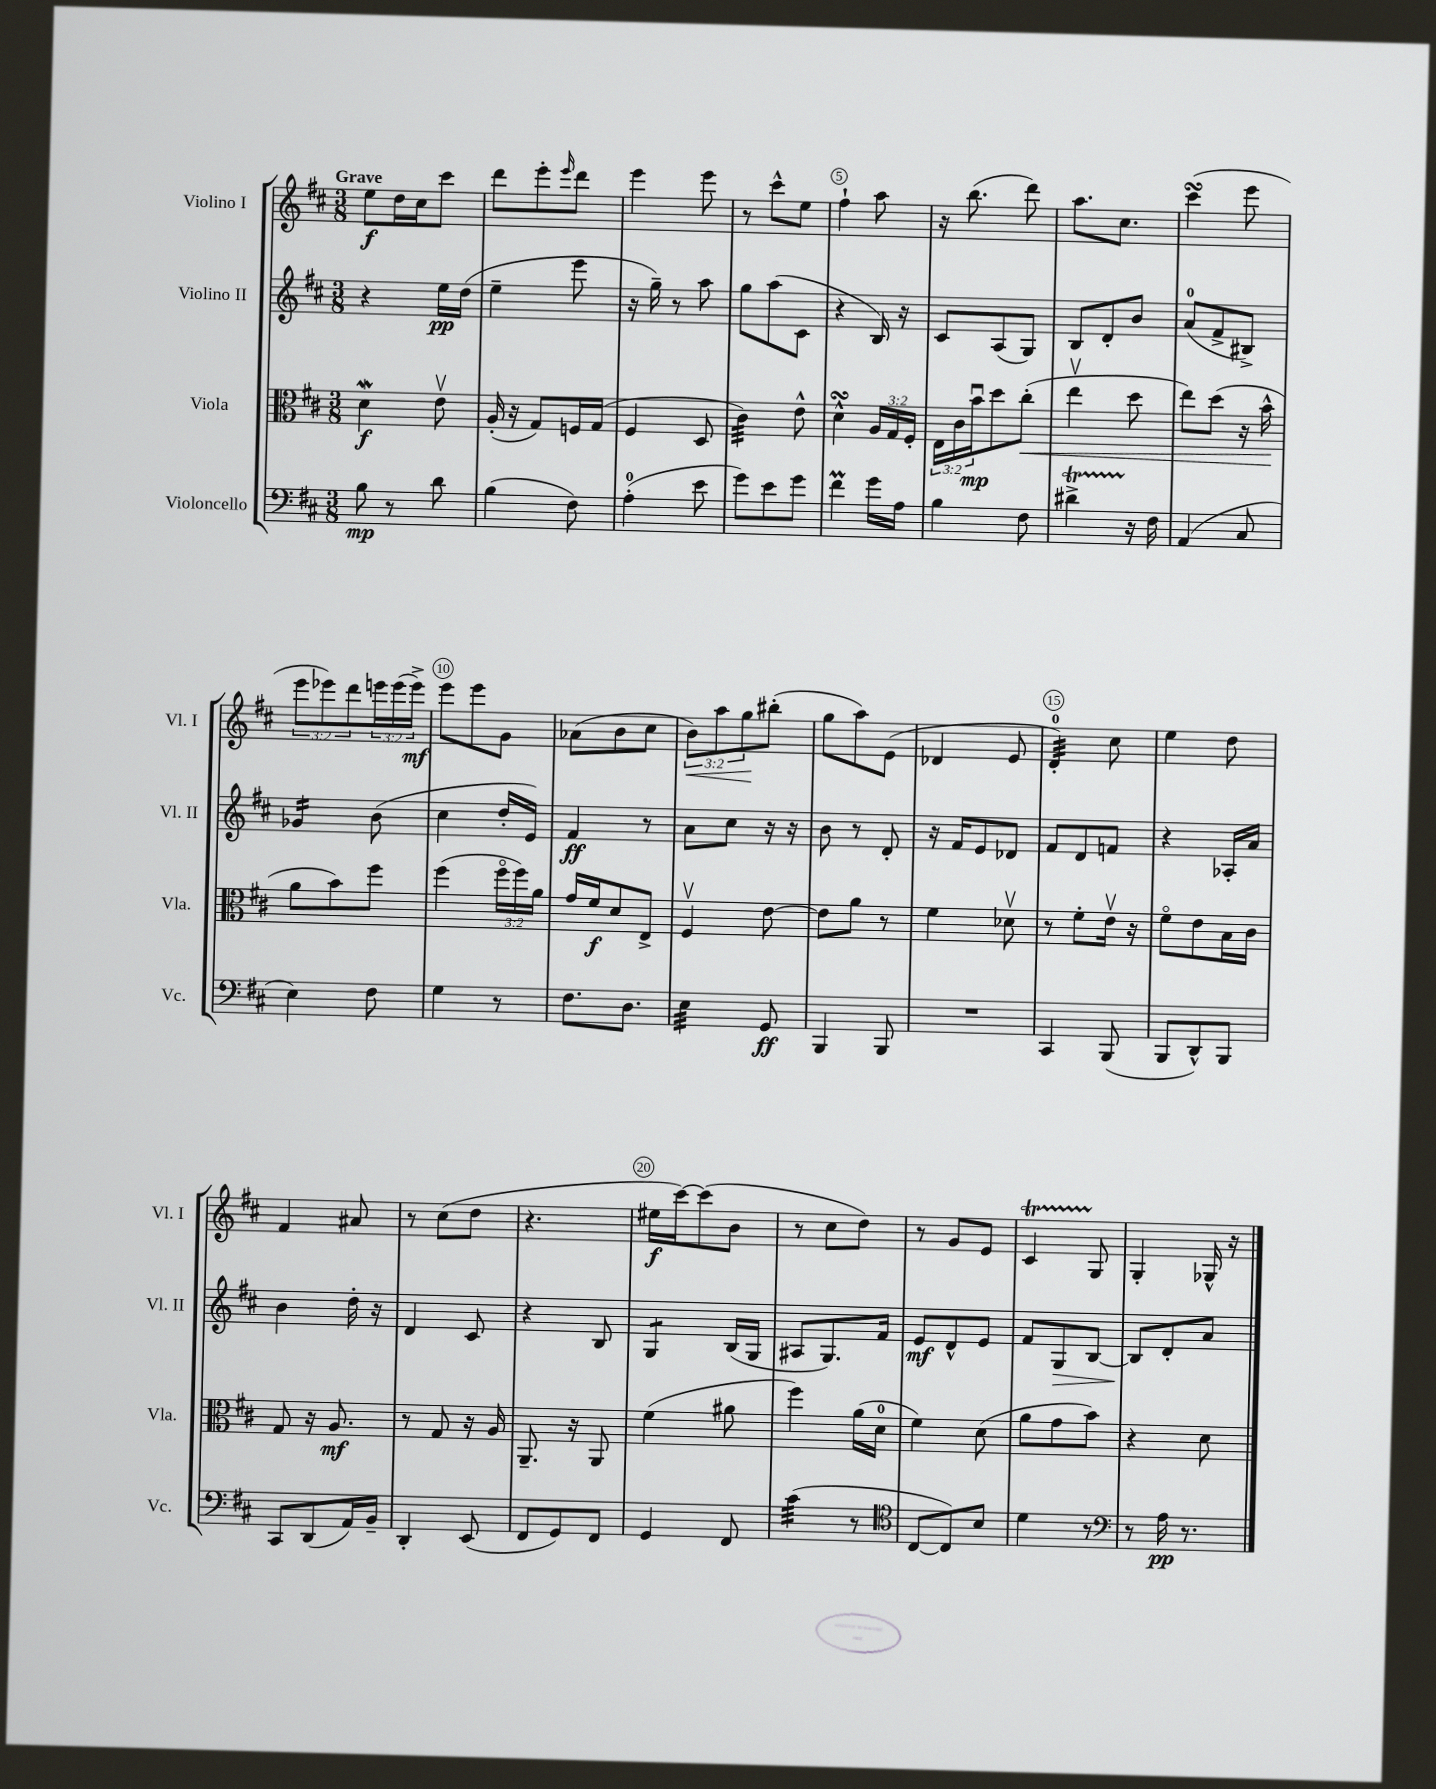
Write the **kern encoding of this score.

**kern	**kern	**kern	**kern
*staff4	*staff3	*staff2	*staff1
*clefF4	*clefC3	*clefG2	*clefG2
*k[f#c#]	*k[f#c#]	*k[f#c#]	*k[f#c#]
*M3/8	*M3/8	*M3/8	*M3/8
8B\	4d\	4r	8ee\L
8r	.	.	16dd\L
.	.	.	16cc#\J
8d\	8ev\	16ee\LL	8ccc#\J
.	.	(16dd\JJ	.
=	=	=	=
(4B\	(16A'/	4ee~\	8ddd\L
.	16r	.	.
.	8G/L)	.	8eee'\
.	.	.	16qqeee/
8F#\)	16F/L	8eee\	8ddd\J
.	(16G/JJ	.	.
=	=	=	=
(4A'\	4F#/	16r	4eee\
.	.	16gg~\)	.
.	.	8r	.
8e\	8D/	8aa\	8eee\
=	=	=	=
8g\L)	4c#\)	8gg\L	8r
8e\	.	(8aa\	8ccc#^^\L
8g\J	8e^^\	8c#\J	8ee\J
=	=	=	=
4f#\	4d^^\	4r	4ff#`\
16g\LL	24A/LL	16B/)	8aa\
.	24G/	.	.
16A\JJ	.	16r	.
.	24F#'/JJ	.	.
=	=	=	=
4B\	24E\LL	8c#/L	16r
.	24c#\	.	.
.	.	.	(8.bb\
.	24bu\J	.	.
.	8dd\	(8A/	.
8F#\	(8cc#'\J	8G/J)	8ddd\)
=	=	=	=
4d#^\	4eev\	8B/L	8.aa\L
.	.	8d'/	.
.	.	.	8.cc#\J
16r	8dd\	8b/J	.
16F#\	.	.	.
=	=	=	=
(4AA/	8ee\L)	(8a/L	(4ccc#\
.	(8dd\J	8f#^/	.
8C#/	16r	8B#^/J)	8eee\
.	16b^^\	.	.
=	=	=	=
4E\)	8a\L	4g-/	12eee\L
.	.	.	12eee-\)
.	8b\)	.	.
.	.	.	12ddd\
8F#\	8ff#\J	(8b\	24eee\L
.	.	.	(24eee\
.	.	.	24eee^\JJ)
=	=	=	=
4G\	(4ff#\	4cc#\	8eee\L
.	.	.	8eee\
8r	24ff#o\LL	16dd'/LL	8g\J
.	24ff#\)	.	.
.	.	16e/JJ)	.
.	24a\JJ	.	.
=	=	=	=
8.F#\L	16g/LL	4f#/	(8a-\L
.	16f#/J	.	.
.	8d/	.	8b\
8.D\J	.	.	.
.	8E^/J	8r	8cc#\J
=	=	=	=
4E\	4F#v/	8a\L	12b\L)
.	.	.	12aa\
.	.	8cc#\J	.
.	.	.	12gg\
8GG/	[8e\	16r	(8bb#'\J
.	.	16r	.
=	=	=	=
4BBB/	8e\]L	8b\	8gg\L
.	8a\J	8r	8aa\)
8BBB/	8r	8d'/	(8e\J
=	=	=	=
4.r	4f#\	16r	4d-/
.	.	16f#/LK	.
.	.	8e/	.
.	8d-v\	8d-/J	8e/
=	=	=	=
4CC#/	8r	8f#/L	4d'/)
.	8f#'\L	8d/	.
(8BBB/	16ev\Jk	8f/J	8cc#\
.	16r	.	.
=	=	=	=
8BBB/L	8f#o\L	4r	4ee\
8DD^^/)	8e\	.	.
8BBB/J	16B\L	16A-'/LL	8dd\
.	16c#\JJ	16a/JJ	.
=	=	=	=
8CC#/L	8G/	4b\	4f#/
(8DD/	16r	.	.
.	8.A/	.	.
16AA/L)	.	16dd'\	8a#/
16BB~/JJ	.	16r	.
=	=	=	=
4DD'/	8r	4d/	8r
.	8G/	.	(8cc#\L
(8EE/	16r	8c#/	8dd\J
.	16A/	.	.
=	=	=	=
8FF#/L	8.AA~/	4r	4.r
8GG/)	.	.	.
.	16r	.	.
8FF#/J	8AA/	8B/	.
=	=	=	=
4GG/	(4f#\	4G/	16ee#\LL
.	.	.	[16ccc#\J)
.	.	.	(8ccc#\]
8FF#/	8a#\	(16B/LL	8b\J
.	.	16G/JJ	.
=	=	=	=
(4c#\	4ff#\)	8A#/L	8r
.	.	8.G/)	8cc#\L
8r	(16a\LL	.	8dd\J)
.	16d\JJ	16f#/Jk	.
=	=	=	=
*clefC4	*	*	*
[8C#/L	4f#\)	8e/L	8r
8C#/])	.	8d^^/	8g/L
8B/J	(8d\	8e/J	8e/J
=	=	=	=
4d\	8a\L	8f#/L	4c#/
.	8g\	8G/	.
8r	8b\J)	[8B/J	8G/
=	=	=	=
*clefF4	*	*	*
8r	4r	8B/]L	4G'/
16A\	.	8d'/	.
8.r	.	.	.
.	8d\	8a/J	16G-^^/
.	.	.	16r
==	==	==	==
*-	*-	*-	*-
